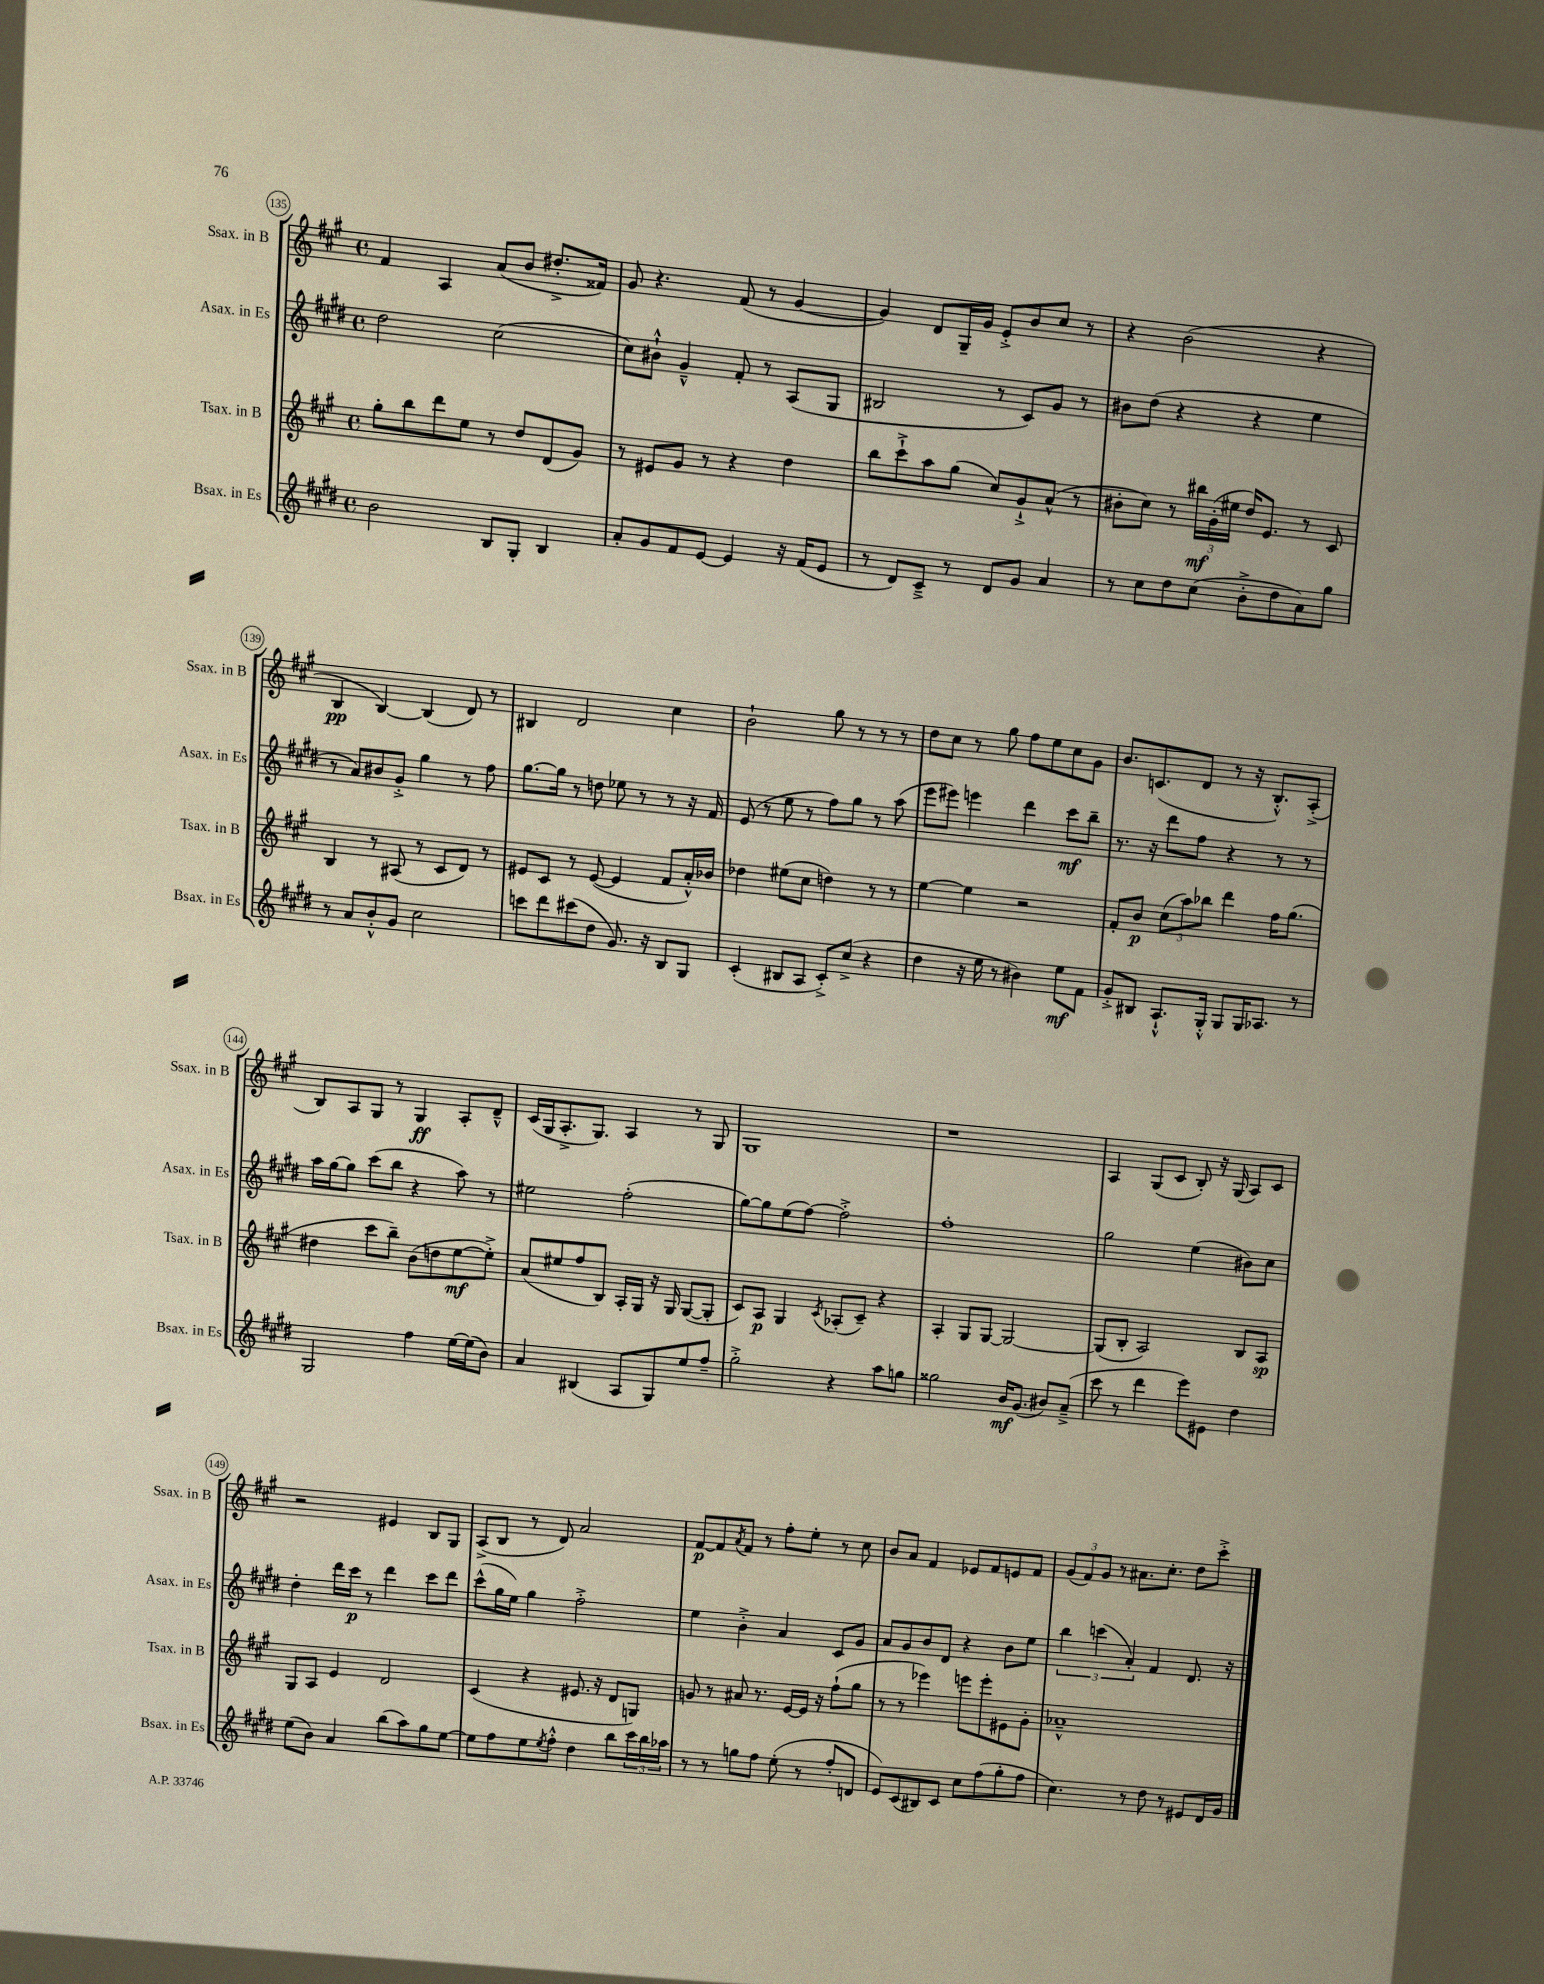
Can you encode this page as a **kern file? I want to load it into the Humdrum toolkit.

**kern	**kern	**kern	**kern
*staff4	*staff3	*staff2	*staff1
*clefG2	*clefG2	*clefG2	*clefG2
*k[f#c#g#d#]	*k[f#c#g#]	*k[f#c#g#d#]	*k[f#c#g#]
*M4/4	*M4/4	*M4/4	*M4/4
*met(c)	*met(c)	*met(c)	*met(c)
2b\	8gg#'\L	2dd#\	4f#/
.	8bb\	.	.
.	8ddd\	.	4A/
.	8ee\J	.	.
8B/L	8r	(2cc#\	(8a/L
8G#'/J	8dd/L	.	8b/J
4B/	(8d/	.	8.dd#'^/L
.	8g#/J)	.	.
.	.	.	16f##/Jk)
=	=	=	=
8a'/L	8r	8cc#\L)	8g#/
8g#/	8e#/L	8b#`^^\J	4.r
8f#/	8g#/J	4g#~^^/	.
[8e/J	8r	.	.
4e/]	4r	8f#'/	(8f#/
.	.	8r	8r
16r	4dd\	(8A/L	[4g#/
(16f#/LK	.	.	.
8e/J	.	8G#/J	.
=	=	=	=
8r	8bb\L	2B#/	4g#/])
8d#/L)	8ccc#`^\	.	.
8c#~^/J	8aa\	.	8d/L
8r	(8gg#\J	.	16G#~/L
.	.	.	16g#/JJ
8d#/L	8cc#/L)	8r	8e'^/L
8g#/J	8g#`^/	8c#/L)	8b/
4a/	(8a^^/J	8g#/J	8cc#/J
.	8r	8r	8r
=	=	=	=
8r	8b#'\L	8b#\L	4r
8cc#\L	8cc#\J)	(8dd#\J	.
8dd#\	8r	4r	(2b\
(8cc#\J	24bb#\LL	.	.
.	(24g#'\	.	.
.	24ee#\JJ	.	.
8b'^\L	16dd/LK)	4r	.
.	8.e/J	.	.
8dd#\	.	.	.
8a\)	8r	4ee\	4r
8gg#\J	8c#/	.	.
=	=	=	=
8r	4B/	8r	4B/
8a/L	.	8a/L)	.
8b'^^/	8r	8b#/	[4B/)
8g#/J	(8A#/	8g#'^/J	.
2cc#\	8r	4gg#\	(4B/]
.	8c#/L	.	.
.	8d/J)	8r	8d/)
.	8r	8ff#\	8r
=	=	=	=
8ccc\L	8e#/L	[8.gg#\L	4B#/
8ddd#\	8c#/J	.	.
.	.	16gg#\]Jk	.
(8ccc#\	8r	8r	2d/
8dd#\J	([8e#/	8dd\	.
8.g#/)	4e#/]	8ee-\	.
.	.	8r	.
16r	.	.	.
8B/L	8f#/L	8r	4cc#\
8G#/J	16a'^^/L)	16r	.
.	16b-/JJ	16f#/	.
=	=	=	=
(4c#'/	4dd-\	(8e/	2b`\
.	.	8r	.
8B#/L	(8ee#\L	8ee\	.
8A/J	8cc#\J	8r	.
8c#'^/L)	4dd\)	8ff#\L)	8gg#\
(8cc#^/J	.	8gg#\J	8r
4r	8r	8r	8r
.	8r	(8aa\	8r
=	=	=	=
4dd#\	[4ee\	8eee\L	8dd\L
.	.	8eee#\J)	8cc#\J
16r	4ee\]	4eee\	8r
16ee\	.	.	.
8r	.	.	8gg#\
4b#\)	2r	4ddd#\	8ff#\L
.	.	.	8ee\
8ee\L	.	8ccc#\L	8cc#\
8f#\J	.	8bb~\J	8g#\J
=	=	=	=
8g#'^/L	8f#'/L	8.r	8.b/L
8B#/J	8b/J	.	.
.	.	16r	(8.c/
8.A`^^/L	(12cc#\L	8ddd#\L	.
.	12aa\)	.	.
.	.	8ff#\J	8d/J
.	12bb-\J	.	.
16G#'^^/Jk	.	.	.
8G#/L	4ddd\	4r	8r
16G#/K	.	.	16r
8.A-/J	.	.	8.B'^^/L)
.	16ff#\LK	8r	.
.	(8.gg#\J	.	.
8r	.	8r	(8A'^/J
=	=	=	=
2G#/	4dd#\	16aa\LL	8B/L)
.	.	[16gg#\J	.
.	.	8gg#\]J	8A/
.	8ccc#\L	(8ccc#\L	8G#/J
.	8bb~\J)	8bb\J	8r
4ff#\	(8b\L	4r	4G#/
.	8dd\	.	.
[16ee\LL	[8ee\	8aa\)	8A'/L
(16ee\]J	.	.	.
8b\J)	8ee'^\]J)	8r	8d~^^/J
=	=	=	=
4a/	(8a/L	2ee#\	(16c#/LL
.	.	.	16G#/J
.	8ee#/	.	8.A'^/
(4B#/	8ff#/	.	.
.	.	.	8.G#/J)
.	8B/J)	.	.
8A/L	16A'/LL	(2ff#'\	4A/
.	16G#/JJ	.	.
8G#/)	16r	.	.
.	16G#/	.	.
8ee/	([8G#/L	.	8r
8ff#~/J	8G#'/]J	.	8G#/
=	=	=	=
2gg#'^\	8c#/L)	[8gg#\L)	1G#
.	8A/J	8gg#\]	.
.	4G#/	(8ee\	.
.	.	[8ff#\J)	.
.	8qc#/	.	.
4r	(8A-'/L	2ff#'^\]	.
.	8c#~/J)	.	.
8aa\L	4r	.	.
8gg\J	.	.	.
=	=	=	=
2gg##\	4A'/	1ff#'	1r
.	8G#/L	.	.
.	[8G#/J	.	.
16b/LK	2G#/_	.	.
(8.g#/J	.	.	.
8b#/L)	.	.	.
(8a~^/J	.	.	.
=	=	=	=
8ccc#\	(8G#/]L	2gg#\	4A/
8r	8B'/J	.	.
4ddd#\	2A/)	.	(8G#/L
.	.	.	8c#/J
8eee\L)	.	(4ee\	8B'/)
8e#\J	.	.	16r
.	.	.	(16G#/
4dd#\	8B/L	8b#\L)	8A/L)
.	8A/J	8cc#\J	8c#/J
=	=	=	=
(8ee\L	8G#/L	4dd#'\	2r
8b\J)	8A/J	.	.
4a/	4e/	16ddd#\LL	.
.	.	16ccc#\JJ	.
.	.	8r	.
(8bb\L	2d/	4ddd#\	4e#/
8aa\)	.	.	.
8gg#\	.	8ccc#\L	8B/L
[8ee\J	.	8ddd#\J	8G#/J
=	=	=	=
8ee\]L	(4c#/	(8ccc#^^\L	(8A^/L
8ff#\	.	16gg#\L	8B/J
.	.	16ee\JJ)	.
8ee\	4r	4gg#\	8r
8qee/	.	.	.
8ff#'^^\J	.	.	8d/)
4dd#\	8.e#/	2ff#'^\	2a/
.	16r	.	.
8bb\L	8d/L	.	.
24ccc#\L	8G/J)	.	.
24bb\	.	.	.
24aa-\JJ	.	.	.
=	=	=	=
8r	8g/	4ee\	[8f#/L
8r	8r	.	8f#/]
.	.	.	8qa/
8gg\L	8a#/	4b'^\	8f#/J
8ff#\J	8.r	.	8r
(8ee'\	.	4a/	8ff#'\L
.	[16e/LL	.	.
8r	16e/]JJ	.	8ee'\J
.	16r	.	.
8ff#'/L	(8ff#`\L	8c#/L	8r
8d/J	8gg#\J	8g#/J	8cc#\
=	=	=	=
8e/L)	8r	8a/L	8b/L
(8c#/	8r	8g#/	8a/J
8B#/)	4eee-\)	8b/	4f#/
8c#/J	.	8d#/J	.
8cc#\L	8eee\L	4r	8e-/L
(8ff#\	8eee'\	.	8f#/
8gg#'\	8e#\	8b\L	8e/
8ff#\J	8g#'\J	8ee\J	8f#/J
=	=	=	=
4.cc#\)	1a-~^^	6bb\	(12g#/L
.	.	.	12f#/)
.	.	(6ccc\	12g#/J
.	.	.	8r
.	.	6a'/)	.
8r	.	.	8.a#\L
8dd#\	.	4f#/	.
.	.	.	8.cc#'\J
8r	.	.	.
8e#/L	.	8.d#/	8dd\L
16d#/L	.	.	8ccc#'^\J
16g#/JJ	.	16r	.
==	==	==	==
*-	*-	*-	*-
